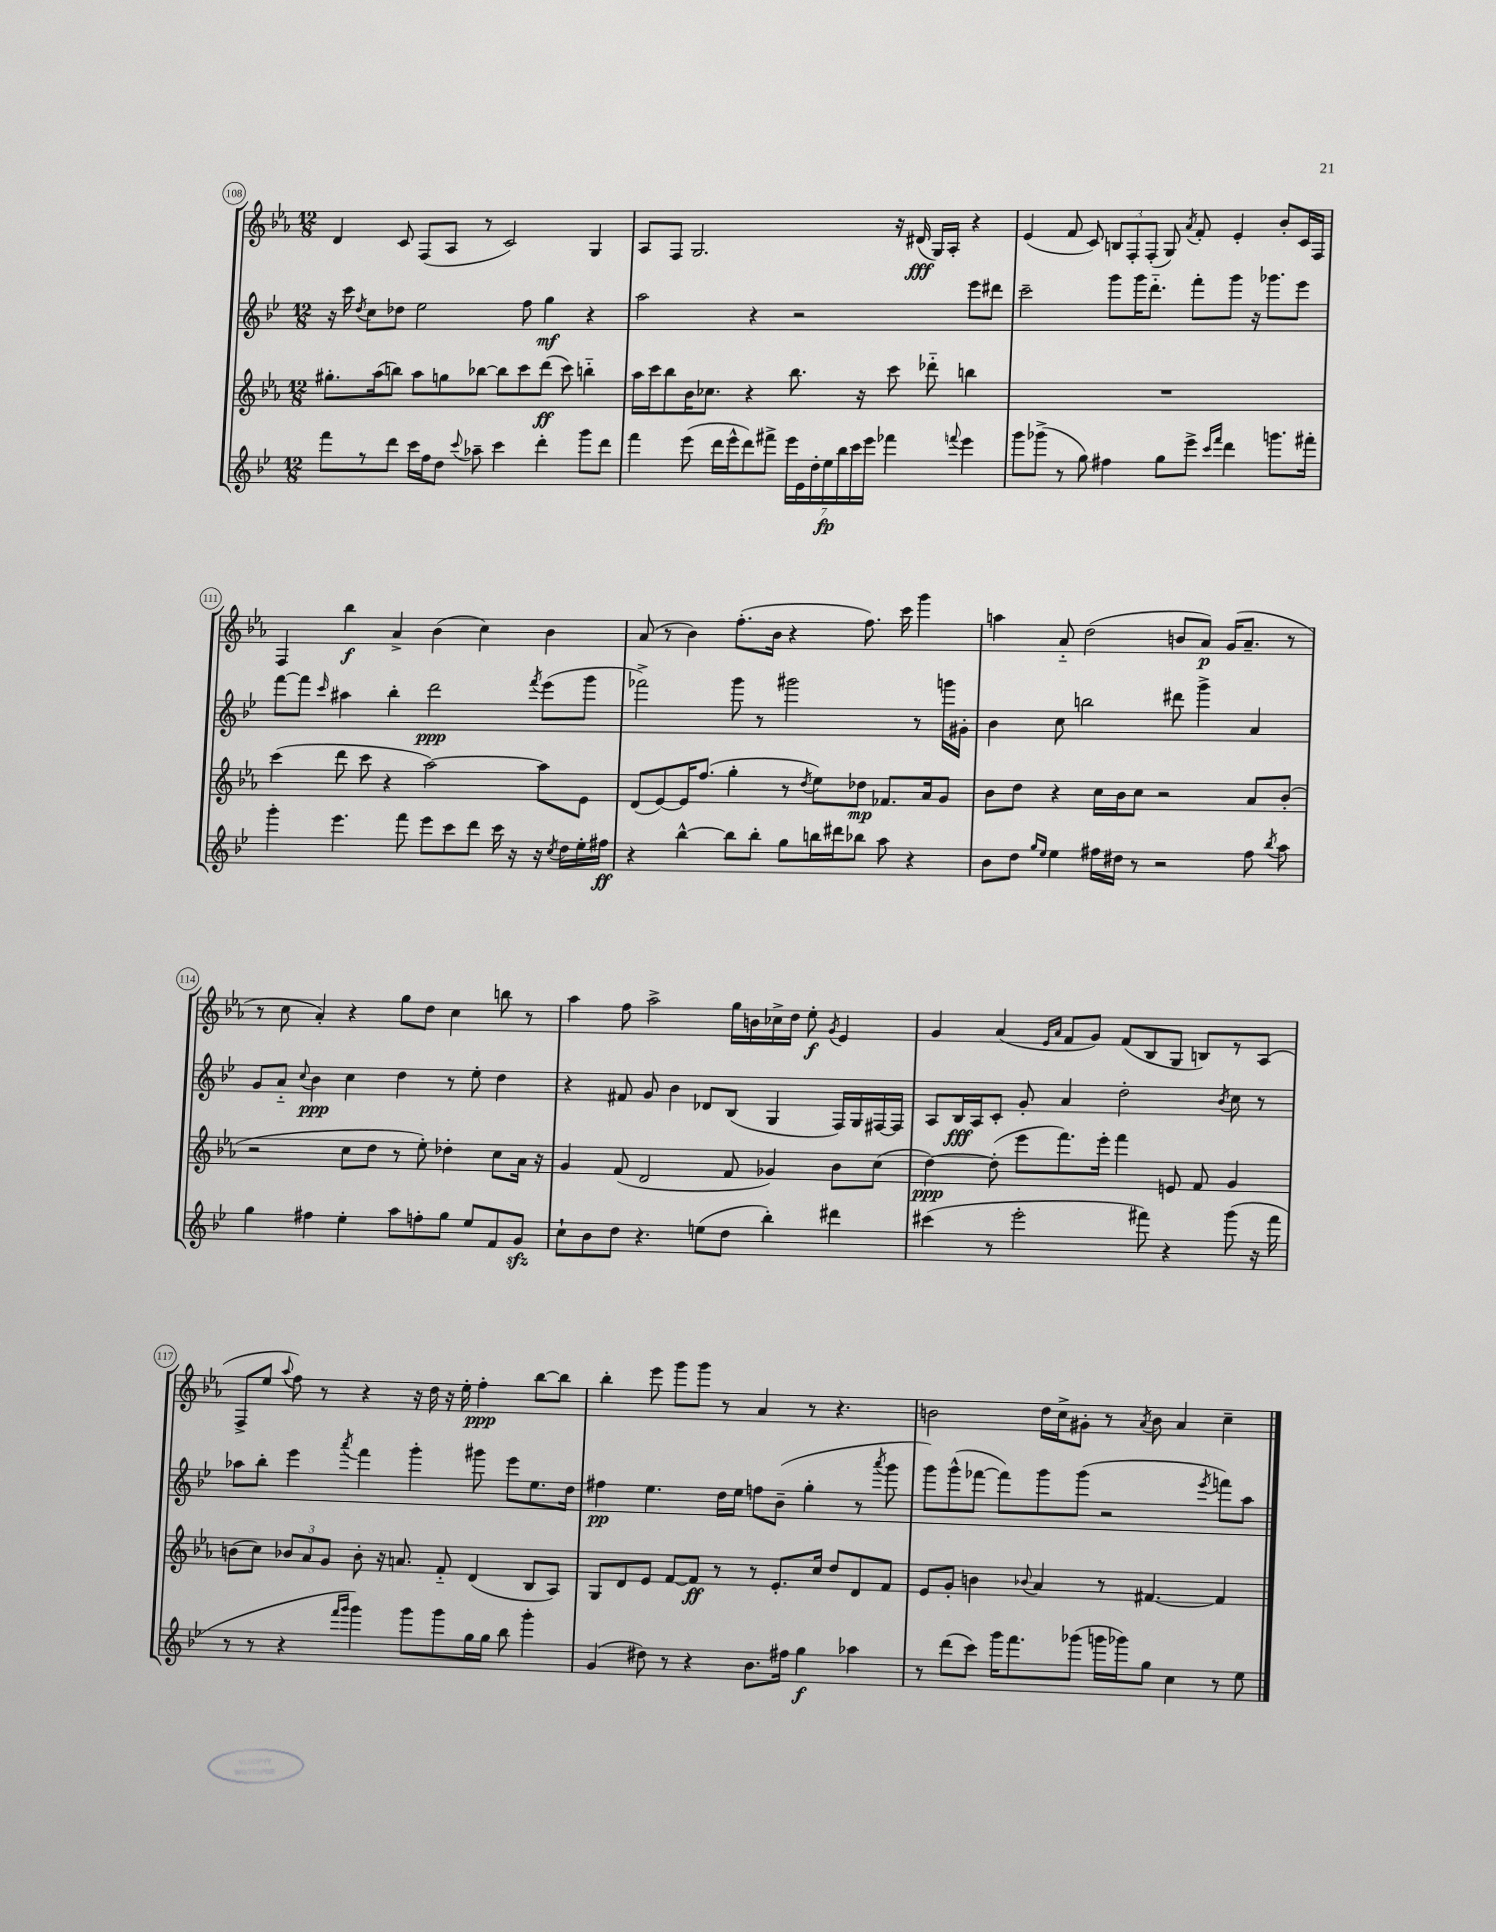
<<
\new StaffGroup <<
\new Staff = "s0" {
    \clef treble \key ees \major \numericTimeSignature \time 12/8
    \autoBeamOff d'4 c'8 f8[( aes8] r8 c'2) g4 |
    aes8[ f8] g2. r16 dis'16\fff( g16[) aes16]-. r4 |
    ees'4( f'8 c'8) \tuplet 3/2 { b8[ f8-. f8]-.( } g8) \acciaccatura { aes'8 } f'8-. ees'4-. bes'8[-. c'16 f16] |
    f4 bes''4\f aes'4-> bes'4( c''4) bes'4 |
    aes'8( r8 bes'4) f''8.[-.( bes'16] r4 f''8.) c'''16 g'''4 |
    a''4 aes'8-_ d''2( b'8[ aes'8]\p) g'16[( aes'8.]-- r8 |
    r8 c''8 aes'4-.) r4 g''8[ d''8] c''4 b''8 r8 |
    aes''4 f''8 aes''2-> g''16[ b'16 ces''16-> d''16] ees''8-.\f \acciaccatura { g'8 } ees'4 |
    g'4 aes'4( \grace { ees'16[ aes'16] } f'8[ g'8]) f'8[( bes8 g8] b8[) r8 aes8]( |
    f8[-> ees''8] \appoggiatura { aes''8 } f''8) r8 r4 r16 d''16 r16 ees''16-. f''4-.\ppp bes''8[~ bes''8] |
    bes''4-. ees'''8 g'''8[ g'''8] r8 aes'4 r8 r4. |
    b'2 d''16[ c''16-> gis'8]-. r8 \acciaccatura { aes'8 } b'8 aes'4 c''4-- \bar "|." |
}
\new Staff = "s1" {
    \clef treble \key bes \major \numericTimeSignature \time 12/8
    \autoBeamOff r16 c'''16 \acciaccatura { d''8 } c''8[ des''8] ees''2 f''8 g''4\mf r4 |
    a''2 r4 r2 ees'''8[ dis'''8] |
    c'''2-- g'''8[ g'''16 d'''8.]-_ f'''8[-. g'''8] r16 ges'''8.[ ees'''8] |
    f'''8[~ f'''8] \grace { c'''16 } ais''4 bes''4-. d'''2\ppp \acciaccatura { f'''8 } ees'''8[( g'''8] |
    fes'''2->) g'''8 r8 gis'''2 r8 g'''16[ gis'16]-. |
    bes'4 c''8 b''2 dis'''8 g'''4-> a'4 |
    g'8[ a'8]-_ \appoggiatura { c''8 } bes'4\ppp c''4 d''4 r8 ees''8-. d''4 |
    r4 fis'8 g'8 bes'4 des'8[ bes8]( g4 f16[) g16 fis16~ fis16] |
    a8[ bes16\fff a16 c'8]-. g'8-. a'4 d''2-. \acciaccatura { bes'8 } c''8 r8 |
    aes''8[ bes''8]-. ees'''4 \acciaccatura { a'''8 } f'''4 g'''4-. gis'''8 ees'''8[ ees''8. d''16] |
    fis''4\pp ees''4. d''16[ ees''16] f''8[ bes'8]--( g''4-. r8 \acciaccatura { a'''8 } g'''8 |
    g'''8[) g'''8-^( fes'''8]~ fes'''8[) g'''8 g'''8]( r2 \acciaccatura { ees'''8 } f'''8[) a''8] \bar "|." |
}
\new Staff = "s2" {
    \clef treble \key ees \major \numericTimeSignature \time 12/8
    \autoBeamOff gis''8.[-. aes''16( b''8]) aes''8[ g''8 bes''8]~ bes''8[ c'''8 d'''8]\ff( c'''8) b''4-_ |
    aes''16[ c'''16 bes''8 bes'16 ces''8.] r4 bes''8. r16 c'''8 des'''8-_ b''4 |
    R1. |
    c'''4( d'''8 c'''8 r4 aes''2~) aes''8[ ees'8] |
    d'8[( ees'8~) ees'16 f''8.]( g''4-. r8 \acciaccatura { d''8 } ees''8[) des''8]\mp fes'8.[ aes'16 g'8] |
    bes'8[ d''8] r4 c''16[ bes'16 c''8] r2 aes'8[ bes'8]-.( |
    r2 c''8[ d''8] r8 ees''8-.) des''4-. c''8[ aes'16] r16 |
    g'4 f'8( d'2 f'8 ges'4) bes'8[ c''8]( |
    d''4~\ppp) d''8-.( ees'''8[ f'''8.) ees'''16]-. f'''4 e'8 f'8 g'4 |
    b'8[( c''8]) \tuplet 3/2 { bes'8[ aes'8 g'8] } bes'8-. r16 a'8. f'8-_ d'4( bes8[ aes8]) |
    g8[ d'8 ees'8] f'8[~ f'8]\ff r8 r8 ees'8.[-. c''16] d''8[ d'8 f'8] |
    ees'8[ g'8]-. b'4 \appoggiatura { bes'8 } aes'4 r8 fis'4.~ fis'4 \bar "|." |
}
\new Staff = "s3" {
    \clef treble \key bes \major \numericTimeSignature \time 12/8
    \autoBeamOff f'''8[ r8 d'''8] c'''16[ f''16 d''8] \appoggiatura { c'''8 } aes''8-- c'''4 d'''4-. g'''8[ d'''8] |
    f'''4 ees'''8( d'''16[ ees'''16-^ d'''8) fis'''8]-> \tuplet 7/4 { ees'''16[ ees'16 d''16-. ees''16\fp bes''16 c'''16 ees'''16] } fes'''4 \appoggiatura { f'''8 } ees'''4 |
    g'''8[ ges'''8]->( r8 g''8) fis''4 g''8[ ees'''8]-> \grace { c'''16[ f'''16] } d'''4 g'''8.[ fis'''16]-. |
    g'''4-. ees'''4. f'''8 ees'''8[ c'''8 d'''8] c'''16 r16 r16 \acciaccatura { c''8 } d''16[ ees''16-. fis''16]\ff |
    r4 bes''4~-^ bes''8[ bes''8]-. g''8[ b''16 dis'''16 bes''8] a''8 r4 |
    bes'8[ d''8] \grace { g''16[ ees''16] } ees''4 fis''16[ dis''16] r8 r2 fis''8 \acciaccatura { bes''8 } a''8 |
    g''4 fis''4 ees''4-. a''8[ f''8-. g''8] ees''8[ f'8 g'8]\sfz |
    c''8[-! bes'8 d''8] r4. e''8[( d''8] bes''4-.) dis'''4 |
    cis'''4( r8 ees'''2-. fis'''8) r4 g'''8( r16 fis'''16 |
    r8 r8 r4 \grace { f'''16[ g'''16] } g'''4) g'''8[ g'''8 g''16 g''16] bes''8 g'''4-. |
    g'4( dis''8) r8 r4 bes'8.[ fis''16] g''4\f aes''4 |
    r8 d'''8[( c'''8]) g'''16[ f'''8. ges'''8]( g'''16[ ges'''16) g''8] c''4 r8 ees''8 \bar "|." |
}
>>
>>
\layout { \context { \Score currentBarNumber = #108 \override BarNumber.stencil = #(make-stencil-circler 0.1 0.3 ly:text-interface::print) } }
